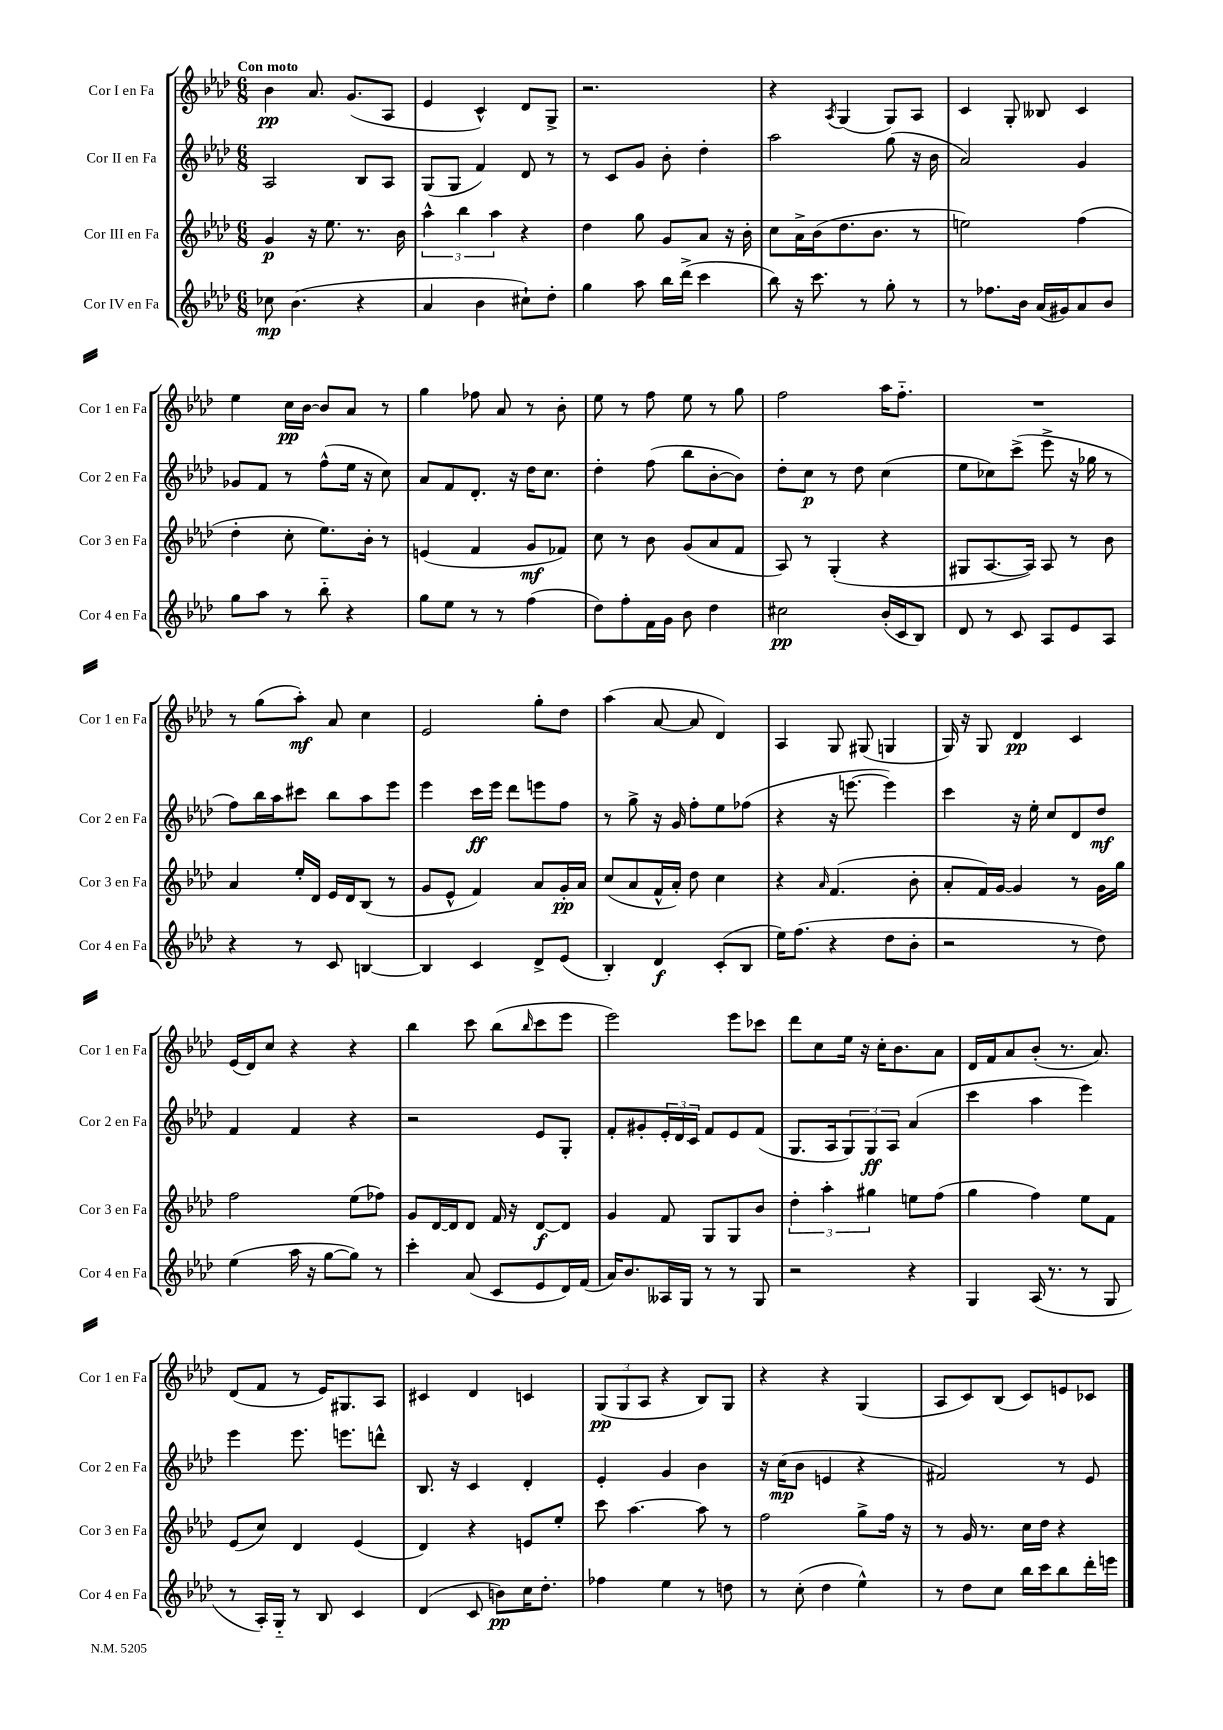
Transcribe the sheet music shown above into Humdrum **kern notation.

**kern	**kern	**kern	**kern
*staff4	*staff3	*staff2	*staff1
*clefG2	*clefG2	*clefG2	*clefG2
*k[b-e-a-d-]	*k[b-e-a-d-]	*k[b-e-a-d-]	*k[b-e-a-d-]
*M6/8	*M6/8	*M6/8	*M6/8
8cc-	4g	2A-	4b-
(4.b-	.	.	.
.	16r	.	8.a-
.	8.ee-	.	.
.	.	.	(8.g
4r	8.r	8B-	.
.	.	8A-	8A-
.	16b-	.	.
=	=	=	=
4a-	6aa-^^	(8G	4e-
.	.	8G	.
.	6bb-	.	.
4b-	.	4f)	4c^^)
.	6aa-	.	.
8cc#`)	4r	8d-	8d-
8dd-'	.	8r	8G^
=	=	=	=
4gg	4dd-	8r	2.r
.	.	8c	.
8aa-	8gg	8g	.
16bb-	8g	8b-'	.
(16ddd-^	.	.	.
4ccc	8a-	4dd-'	.
.	16r	.	.
.	16b-'	.	.
=	=	=	=
8bb-)	8cc	2aa-	4r
16r	16a-^	.	.
8.ccc	(16b-	.	.
.	.	.	8qA-
.	8.dd-	.	(4G
8r	.	.	.
.	8.b-	.	.
8gg'	.	(8gg	8G)
8r	8r	16r	8A-
.	.	16b-	.
=	=	=	=
8r	2ee)	2a-)	4c
8.ff-	.	.	.
.	.	.	8G'
16b-	.	.	.
(16a-	.	.	8B--
16g#)	.	.	.
8a-	(4ff	4g	4c
8b-	.	.	.
=	=	=	=
8gg	4dd-'	8g-	4ee-
8aa-	.	8f	.
8r	8cc'	8r	16cc
.	.	.	[16b-
8bb-'~	8.ee-)	(8ff^^	8b-]
4r	.	16ee-	8a-
.	16b-'	16r	.
.	8r	8cc)	8r
=	=	=	=
8gg	(4e	8a-	4gg
8ee-	.	8f	.
8r	4f	8.d-'	8ff-
8r	.	.	8a-
.	.	16r	.
(4ff	8g	16dd-	8r
.	.	8.cc	.
.	8f-)	.	8b-'
=	=	=	=
8dd-)	8cc	4dd-'	8ee-
8ff'	8r	.	8r
16f	8b-	(8ff	8ff
16g	.	.	.
8b-	(8g	8bb-	8ee-
4dd-	8a-	[8b-'	8r
.	8f	8b-])	8gg
=	=	=	=
2cc#	8A-)	8dd-'	2ff
.	8r	8cc	.
.	(4G'	8r	.
.	.	8dd-	.
(16b-'	4r	(4cc	16aa-
16c	.	.	8.ff'~
8B-)	.	.	.
=	=	=	=
8d-	8G#	8ee-	2.r
8r	[8.A-	8cc-)	.
8c	.	(8ccc^	.
.	16A-])	.	.
8A-	8A-	8eee-^	.
8e-	8r	16r	.
.	.	16gg-	.
8A-	8b-	8r	.
=	=	=	=
4r	4a-	8ff)	8r
.	.	16bb-	(8gg
.	.	16aa-	.
8r	16ee-'	8ccc#	8aa-')
.	16d-	.	.
8c	16e-	8bb-	8a-
.	16d-	.	.
[4B	(8B-	8aa-	4cc
.	8r	8eee-	.
=	=	=	=
4B]	8g	4eee-	2e-
.	8e-^^	.	.
4c	4f)	16ccc	.
.	.	16eee-	.
.	.	8ddd-	.
8d-^	8a-	8eee	8gg'
(8e-	16g'	8ff	8dd-
.	16a-	.	.
=	=	=	=
4B-')	(8cc	8r	(4aa-
.	8a-	8gg^	.
4d-	16f^^	16r	[8a-
.	16a-')	16g	.
.	8dd-	8ff'	8a-]
(8c'	4cc	8ee-	4d-)
8B-	.	(8ff-	.
=	=	=	=
16ee-)	4r	4r	4A-
(8.ff	.	.	.
.	16qqa-	.	.
4r	(4.f	16r	8G
.	.	[8.eee	.
.	.	.	(8G#
8dd-	.	4eee])	4G
8b-'	8b-'	.	.
=	=	=	=
2r	8a-'	4ccc	16G)
.	.	.	16r
.	16f)	.	8G
.	[16g	.	.
.	4g]	16r	4d-
.	.	16ee-'	.
.	.	8cc	.
8r	8r	8d-	4c
8dd-)	16g	8dd-	.
.	16gg	.	.
=	=	=	=
(4ee-	2ff	4f	(16e-
.	.	.	16d-)
.	.	.	8cc
16aa-	.	4f	4r
16r	.	.	.
[8gg	.	.	.
8gg])	(8ee-	4r	4r
8r	8ff-)	.	.
=	=	=	=
4ccc'	8g	2r	4bb-
.	[16d-	.	.
.	16d-]	.	.
(8a-	8d-	.	8ccc
8c	16f	.	(8bb-
.	16r	.	.
.	.	.	16qqbb-
8e-	[8d-	8e-	8ccc
16d-)	8d-]	8G'	8eee-
(16f	.	.	.
=	=	=	=
16a-)	4g	8f'	2eee-)
8.b-	.	.	.
.	.	8g#'	.
16A--	8f	24e-'	.
.	.	24d-	.
16G	.	.	.
.	.	24c	.
8r	8G	8f	.
8r	8G	8e-	8eee-
8G	8b-	(8f	8ccc-
=	=	=	=
2r	6dd-'	8.G	8ddd-
.	.	.	8cc
.	6aa-'	.	.
.	.	16A-	.
.	.	12G)	16ee-
.	.	.	16r
.	6gg#	12G	.
.	.	.	16cc'
.	.	12A-	.
.	.	.	8.b-
4r	8ee	(4a-	.
.	(8ff	.	8a-
=	=	=	=
4G	4gg	4ccc	16d-
.	.	.	16f
.	.	.	8a-
(16A-	4ff)	4aa-	(8b-'
8.r	.	.	.
.	.	.	8.r
8r	8ee-	4eee-)	.
.	.	.	8.a-)
8G	8f	.	.
=	=	=	=
8r	(8e-	4eee-	(8d-
16A-')	8cc)	.	8f
16G'~	.	.	.
8r	4d-	8.eee-	8r
8B-	.	.	16e-)
.	.	8.eee	8.G#
4c	(4e-	.	.
.	.	8ddd^^	8A-
=	=	=	=
(4d-	4d-)	8.B-	4c#
.	.	16r	.
8c	4r	4c	4d-
8b)	.	.	.
16cc	8e	4d-'	4c
8.dd-'	.	.	.
.	8ee-'	.	.
=	=	=	=
4ff-	8ccc	4e-'	(12G
.	.	.	12G
.	[4.aa-	.	.
.	.	.	12A-
4ee-	.	4g	4r
8r	8aa-]	4b-	8B-)
8dd	8r	.	8G
=	=	=	=
8r	2ff	16r	4r
.	.	(16cc	.
(8cc'	.	8b-	.
4dd-	.	4e	4r
4ee-^^)	8gg^	4r	(4G
.	16ff	.	.
.	16r	.	.
=	=	=	=
8r	8r	2f#)	8A-
8dd-	16g	.	8c)
.	8.r	.	.
8cc	.	.	(8B-
16bb-	16cc	.	8c)
16ccc	16dd-	.	.
8bb-	4r	8r	8e
16ddd-'	.	8e-	8c-
16eee	.	.	.
==	==	==	==
*-	*-	*-	*-
